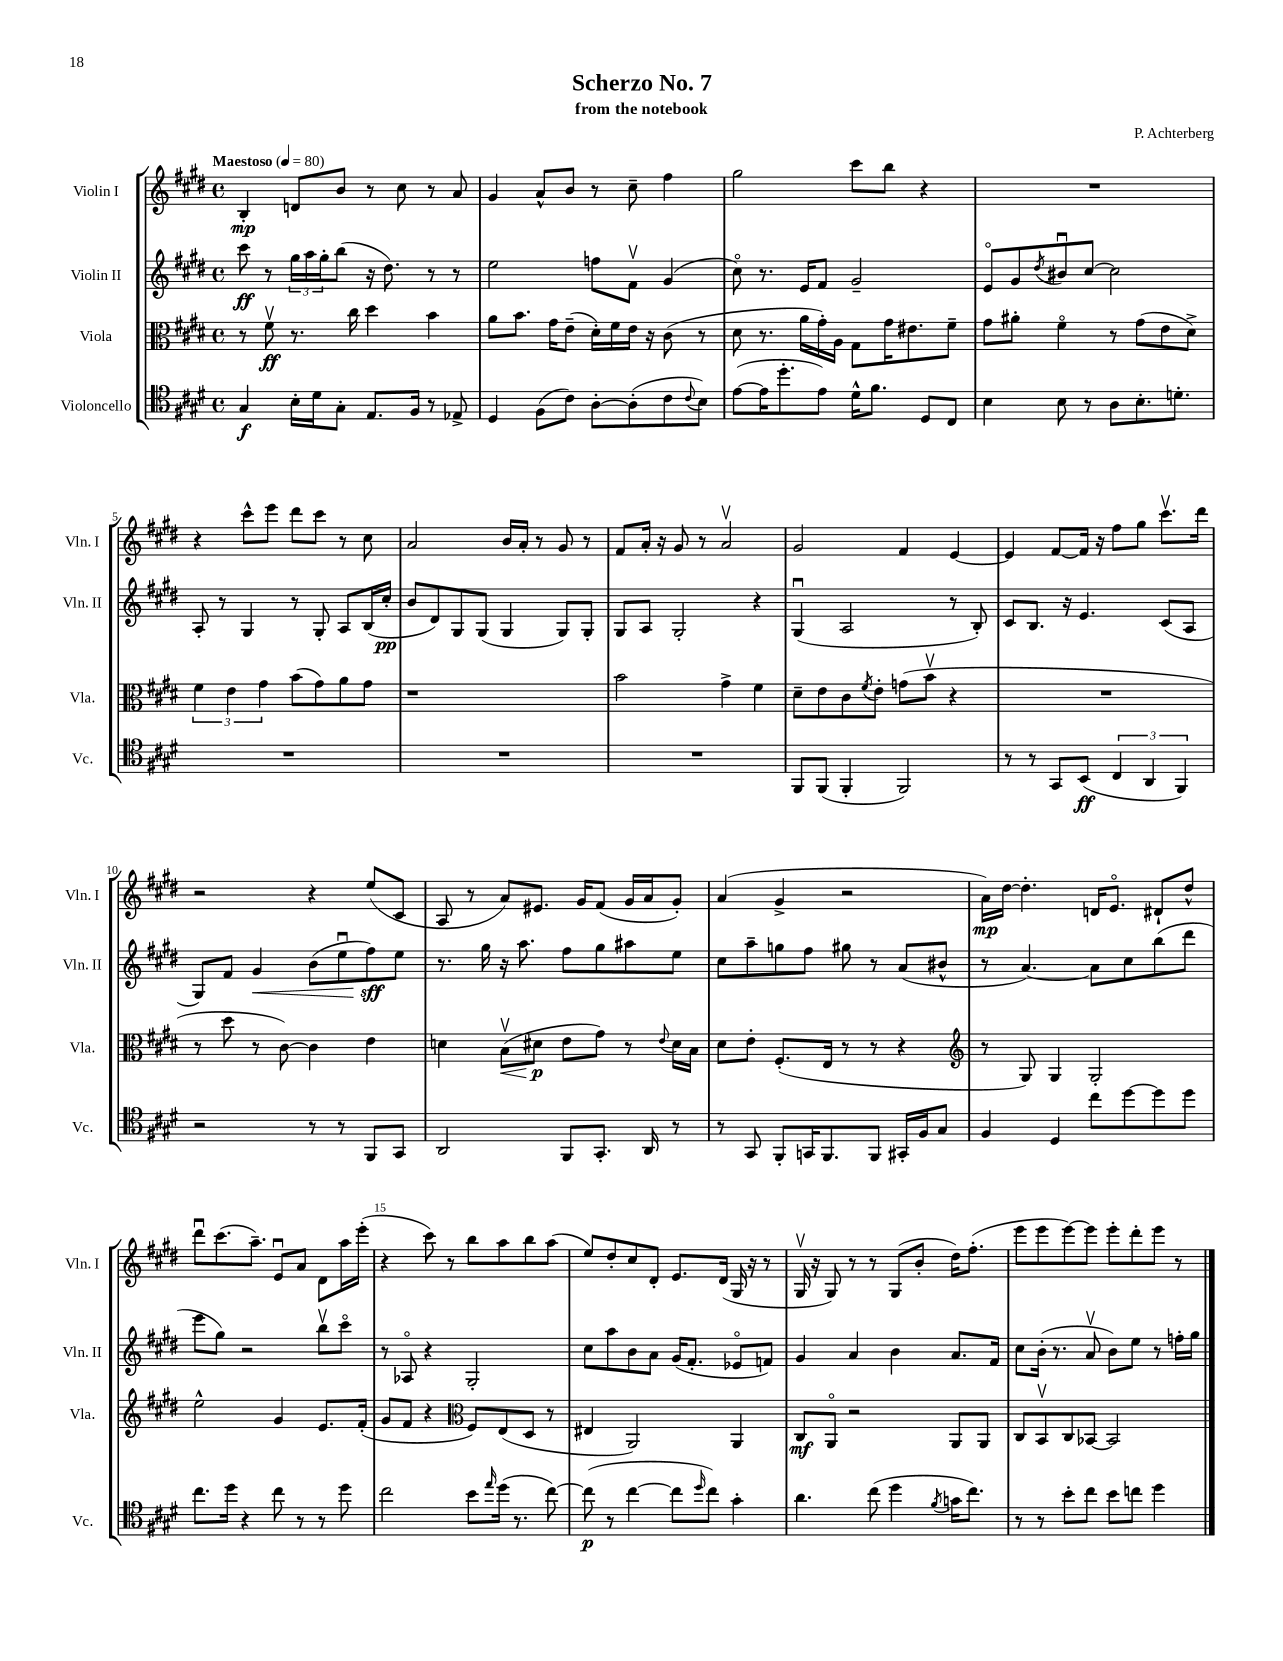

**kern	**dynam	**kern	**dynam	**kern	**dynam	**kern	**dynam
*part4	*part4	*part3	*part3	*part2	*part2	*part1	*part1
*staff4	*staff4	*staff3	*staff3	*staff2	*staff2	*staff1	*staff1
*I"Violoncello	*	*I"Viola	*	*I"Violin II	*	*I"Violin I	*
*I'Vc.	*	*I'Vla.	*	*I'Vln. II	*	*I'Vln. I	*
*clefC4	*	*clefC3	*	*clefG2	*	*clefG2	*
*k[f#c#g#d#]	*	*k[f#c#g#d#]	*	*k[f#c#g#d#]	*	*k[f#c#g#d#]	*
*M4/4	*	*M4/4	*	*M4/4	*	*M4/4	*
*met(c)	*	*met(c)	*	*met(c)	*	*met(c)	*
*MM80	*	*MM80	*	*MM80	*	*MM80	*
=1	=1	=1	=1	=1	=1	=1	=1
!	!	!	!	!	!	!LO:TX:a:B:t=Maestoso	!
4G#/	f	8r	.	8ccc#\	ff	4B'/	mp
.	.	8f#v\	ff	8r	.	.	.
16B'\LL	.	8.r	.	24gg#\LL	.	8dn/L	.
.	.	.	.	24aa\	.	.	.
16d#\J	.	.	.	.	.	.	.
.	.	.	.	24gg#'\J	.	.	.
8G#'\J	.	.	.	(8bb\J	.	8b/J	.
.	.	16cc#\	.	.	.	.	.
8.E/L	.	4dd#\	.	16r	.	8r	.
.	.	.	.	8.dd#\)	.	.	.
.	.	.	.	.	.	8cc#\	.
16F#/Jk	.	.	.	.	.	.	.
8r	.	4b\	.	8r	.	8r	.
8E-X^/	.	.	.	8r	.	8a/	.
=2	=2	=2	=2	=2	=2	=2	=2
4D#/	.	8a\L	.	2ee\	.	4g#/	.
.	.	8.b\J	.	.	.	.	.
(8F#\L	.	.	.	.	.	8a^^/L	.
.	.	16g#\KL	.	.	.	.	.
8c#\J)	.	(8e~\J	.	.	.	8b/J	.
[8A'\L	.	16d#'\LL)	.	8ffn\L	.	8r	.
.	.	16f#\	.	.	.	.	.
(8A'\]	.	16e\JJ	.	8f#v\J	.	8cc#~\	.
.	.	16r	.	.	.	.	.
8c#\	.	(8c#\	.	(4g#/	.	4ff#\	.
8qqc#/	.	.	.	.	.	.	.
8B\J)	.	8r	.	.	.	.	.
=3	=3	=3	=3	=3	=3	=3	=3
([8e\L	.	8d#\	.	8cc#\)	.	2gg#\	.
16e\K]	.	8.r	.	8.r	.	.	.
8.dd#'\	.	.	.	.	.	.	.
.	.	16a\LL	.	16e/KL	.	.	.
8e\J)	.	16g#'\)	.	8f#/J	.	.	.
.	.	16A\JJ	.	.	.	.	.
16d#^^\KL	.	8G#\L	.	2g#~/	.	8ccc#\L	.
8.f#\J	.	.	.	.	.	.	.
.	.	16g#\K	.	.	.	8bb\J	.
.	.	8.e#X\	.	.	.	.	.
8D#/L	.	.	.	.	.	4r	.
8C#/J	.	8f#~\J	.	.	.	.	.
=4	=4	=4	=4	=4	=4	=4	=4
4B\	.	8g#\L	.	8e/L	.	1r	.
.	.	8a#X'\J	.	8g#/	.	.	.
.	.	.	.	8qdd#/	.	.	.
8B\	.	4f#\	.	8b#Xu/	.	.	.
8r	.	.	.	[8cc#/J	.	.	.
8A\L	.	8r	.	2cc#\]	.	.	.
8.B'\	.	(8g#\L	.	.	.	.	.
.	.	8e\	.	.	.	.	.
8.dn'\J	.	.	.	.	.	.	.
.	.	8d#^\J)	.	.	.	.	.
!!LO:LB:g=z
=5	=5	=5	=5	=5	=5	=5	=5
1r	.	6f#\	.	8A'/	.	4r	.
.	.	.	.	8r	.	.	.
.	.	6e\	.	.	.	.	.
.	.	.	.	4G#/	.	8ccc#^^\L	.
.	.	6g#\	.	.	.	.	.
.	.	.	.	.	.	8eee\J	.
.	.	(8b\L	.	8r	.	8ddd#\L	.
.	.	8g#\)	.	8G#'/	.	8ccc#\J	.
.	.	8a\	.	8A/L	.	8r	.
.	.	8g#\J	.	(16B/L	.	8cc#\	.
.	.	.	.	16cc#'/JJ	pp	.	.
=6	=6	=6	=6	=6	=6	=6	=6
1r	.	1r	.	8b/L	.	2a/	.
.	.	.	.	8d#/)	.	.	.
.	.	.	.	8G#/	.	.	.
.	.	.	.	(8G#/J	.	.	.
.	.	.	.	4G#/	.	16b/LL	.
.	.	.	.	.	.	16a'/JJ	.
.	.	.	.	.	.	8r	.
.	.	.	.	8G#/L)	.	8g#/	.
.	.	.	.	8G#'/J	.	8r	.
=7	=7	=7	=7	=7	=7	=7	=7
1r	.	2b\	.	8G#/L	.	8f#/L	.
.	.	.	.	8A/J	.	16a'/Jk	.
.	.	.	.	.	.	16r	.
.	.	.	.	2G#'/	.	8g#/	.
.	.	.	.	.	.	8r	.
.	.	4g#^\	.	.	.	2av/	.
.	.	4f#\	.	4r	.	.	.
=8	=8	=8	=8	=8	=8	=8	=8
8FF#/L	.	8d#~\L	.	(4G#u/	.	2g#/	.
(8FF#/J	.	8e\	.	.	.	.	.
4FF#'/	.	8c#\	.	2A/	.	.	.
.	.	8qf#/	.	.	.	.	.
.	.	8e'\J	.	.	.	.	.
2FF#/)	.	(8gn\L	.	.	.	4f#/	.
.	.	8bv\J	.	.	.	.	.
.	.	4r	.	8r	.	[4e/	.
.	.	.	.	8B'/)	.	.	.
=9	=9	=9	=9	=9	=9	=9	=9
8r	.	1r	.	8c#/L	.	4e/]	.
8r	.	.	.	8.B/J	.	.	.
8GG#/L	.	.	.	.	.	[8f#/L	.
.	.	.	.	16r	.	.	.
(8BB/J	ff	.	.	4.e/	.	16f#/Jk]	.
.	.	.	.	.	.	16r	.
6C#/	.	.	.	.	.	8ff#\L	.
.	.	.	.	.	.	8gg#\J	.
6AA/	.	.	.	.	.	.	.
.	.	.	.	(8c#/L	.	8.ccc#v\L	.
6FF#/)	.	.	.	.	.	.	.
.	.	.	.	8A/J	.	.	.
.	.	.	.	.	.	16ddd#\Jk	.
!!LO:LB:g=z
=10	=10	=10	=10	=10	=10	=10	=10
2r	.	8r	.	8G#/L)	.	2r	.
.	.	8dd#\	.	8f#/J	.	.	.
!	!	!	!	!	!LO:HP:b	!	!
.	.	8r	.	4g#/	<	.	.
.	.	[8c#\)	.	.	.	.	.
8r	.	4c#\]	.	(8b\L	.	4r	.
8r	.	.	.	8eeu\	.	.	.
8FF#/L	.	4e\	.	8ff#\)	sff	(8ee/L	.
8GG#/J	.	.	.	8ee\J	[	8c#/J	.
=11	=11	=11	=11	=11	=11	=11	=11
2AA/	.	4dn\	.	8.r	.	8A/	.
.	.	.	.	.	.	8r	.
.	.	.	.	16gg#\	.	.	.
!	!	!	!LO:HP:b	!	!	!	!
.	.	(8Bv\L	<	16r	.	8a/L)	.
.	.	.	.	8.aa\	.	.	.
.	.	8d#X\J	p	.	.	8.e#X/J	.
8FF#/L	.	8e\L	[	8ff#\L	.	.	.
.	.	.	.	.	.	16g#/KL	.
8.GG#'/J	.	8g#\J)	.	8gg#\	.	(8f#/J	.
.	.	8r	.	8aa#X\	.	16g#/LL	.
16AA/	.	.	.	.	.	16a/J	.
.	.	8qqe/	.	.	.	.	.
8r	.	16d#\LL	.	8ee\J	.	8g#'/J)	.
.	.	16B\JJ	.	.	.	.	.
=12	=12	=12	=12	=12	=12	=12	=12
8r	.	8d#\L	.	8cc#\L	.	(4a/	.
8GG#/	.	8e'\J	.	8aa~\	.	.	.
8FF#'/L	.	(8.F#'/L	.	8ggn\	.	4g#^/	.
16GGn/K	.	.	.	8ff#\J	.	.	.
8.FF#/	.	16E/Jk	.	.	.	.	.
.	.	8r	.	8gg#X\	.	2r	.
8FF#/J	.	8r	.	8r	.	.	.
16GG#X'/LL	.	4r	.	(8a/L	.	.	.
16F#/J	.	.	.	.	.	.	.
8G#/J	.	.	.	8b#X^^/J	.	.	.
=13	=13	=13	=13	=13	=13	=13	=13
*	*	*clefG2	*	*	*	*	*
4F#/	.	8r	.	8r	.	16a\LL)	mp
.	.	.	.	.	.	[16dd#\JJ	.
.	.	8G#/)	.	[4.a/)	.	4.dd#'\]	.
4D#/	.	4G#/	.	.	.	.	.
8cc#\L	.	2G#'/	.	8a\L]	.	16dn/KL	.
.	.	.	.	.	.	8.e/J	.
[8dd#\	.	.	.	8cc#\	.	.	.
8dd#\]	.	.	.	(8bb\	.	8d#X`/L	.
8dd#\J	.	.	.	8ddd#\J	.	8dd#^^/J	.
!!LO:LB:g=z
=14	=14	=14	=14	=14	=14	=14	=14
8.cc#\L	.	2ee^^\	.	8eee\L	.	8ddd#u\L	.
.	.	.	.	8gg#\J)	.	(8.ccc#\	.
16dd#\Jk	.	.	.	.	.	.	.
4r	.	.	.	2r	.	.	.
.	.	.	.	.	.	8.aa~\J)	.
8cc#\	.	4g#/	.	.	.	8eu/L	.
8r	.	.	.	.	.	8a/J	.
8r	.	8.e/L	.	8bbv\L	.	8d#\L	.
8dd#\	.	.	.	8ccc#\J	.	16aa\L	.
.	.	(16f#'/Jk	.	.	.	(16eee'\JJ	.
=15	=15	=15	=15	=15	=15	=15	=15
2cc#\	.	8g#/L	.	8r	.	4r	.
.	.	8f#/J	.	8A-X/	.	.	.
.	.	4r	.	4r	.	8ccc#\)	.
.	.	.	.	.	.	8r	.
*	*	*clefC3	*	*	*	*	*
8b\L	.	8F#/L)	.	2G#'/	.	8bb\L	.
16qqee/	.	.	.	.	.	.	.
(16dd#\Jk	.	(8E/	.	.	.	8aa\	.
8.r	.	.	.	.	.	.	.
.	.	8D#/J	.	.	.	8bb\	.
[8cc#\)	.	8r	.	.	.	(8aa\J	.
=16	=16	=16	=16	=16	=16	=16	=16
(8cc#\]	p	4E#X/	.	8cc#\L	.	8ee/L)	.
8r	.	.	.	8aa\	.	8dd#'/	.
[4cc#\	.	2AA/)	.	8b\	.	8cc#/	.
.	.	.	.	8a\J	.	8d#'/J	.
8cc#\L]	.	.	.	(16g#/KL	.	8.e/L	.
.	.	.	.	8.f#'/J	.	.	.
16qqdd#/	.	.	.	.	.	.	.
8cc#\J)	.	.	.	.	.	.	.
.	.	.	.	.	.	(16d#/Jk	.
4g#'\	.	4AA/	.	8e-X/L	.	16G#/	.
.	.	.	.	.	.	16r	.
.	.	.	.	8fn/J)	.	8r	.
=17	=17	=17	=17	=17	=17	=17	=17
4.a\	.	8C#/L	mf	4g#/	.	16G#v/	.
.	.	.	.	.	.	16r	.
.	.	8AA/J	.	.	.	8G#/)	.
.	.	2r	.	4a/	.	8r	.
(8cc#\	.	.	.	.	.	8r	.
4dd#\	.	.	.	4b\	.	(8G#/L	.
.	.	.	.	.	.	8b'/J	.
8qf#/	.	.	.	.	.	.	.
16gn\KL	.	8AA/L	.	8.a/L	.	16dd#\KL)	.
8.cc#\J)	.	.	.	.	.	(8.ff#'\J	.
.	.	8AA/J	.	.	.	.	.
.	.	.	.	16f#/Jk	.	.	.
=18	=18	=18	=18	=18	=18	=18	=18
8r	.	8C#/L	.	8cc#\L	.	8eee\L	.
8r	.	8BBv/	.	(16b'\Jk	.	8eee\	.
.	.	.	.	8.r	.	.	.
8b'\L	.	8C#/	.	.	.	[8eee\)	.
8cc#\J	.	[8BB-X/J	.	8av/	.	8eee\J]	.
8b\L	.	2BB-/]	.	8b\L)	.	8eee'\L	.
8ccn\J	.	.	.	8ee\J	.	8ddd#'\	.
4dd#\	.	.	.	8r	.	8eee\J	.
.	.	.	.	16ffn'\LL	.	8r	.
.	.	.	.	16gg#\JJ	.	.	.
==	==	==	==	==	==	==	==
*-	*-	*-	*-	*-	*-	*-	*-
